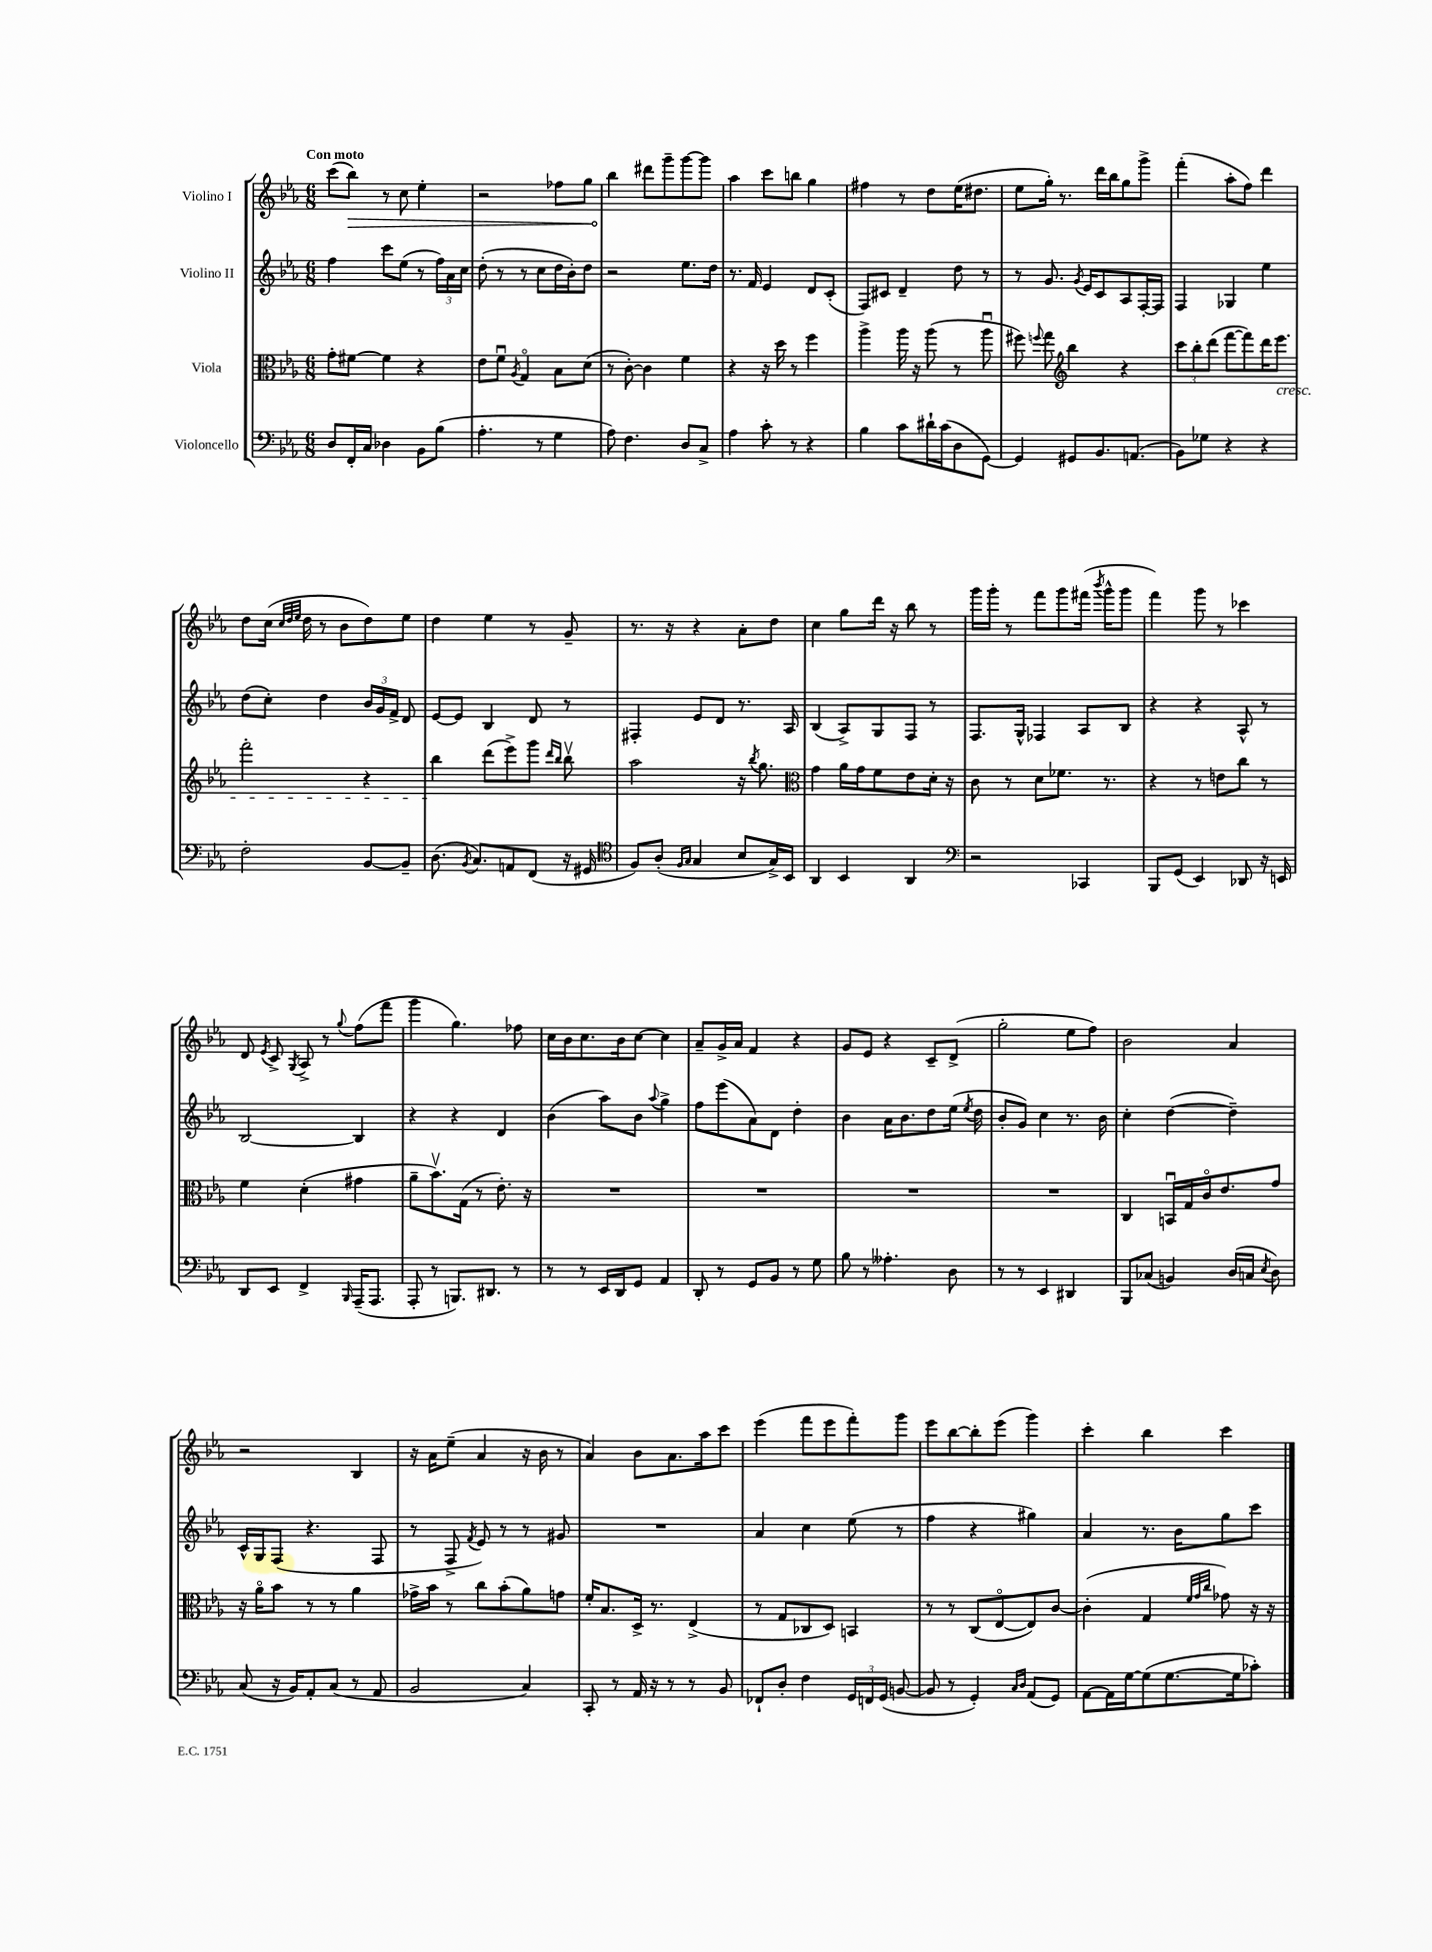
<<
\new StaffGroup <<
\new Staff = "s0" \with { instrumentName = "Violino I" } {
    \clef treble \key ees \major \numericTimeSignature \time 6/8 \tempo "Con moto"
    \autoBeamOff c'''8[( \once \override Hairpin.circled-tip = ##t bes''8]\>) r8 c''8 ees''4-. |
    r2 fes''8[ g''8] |
    bes''4\! dis'''8[ g'''8-- g'''8~ g'''8] |
    aes''4 c'''8[ b''8] g''4 |
    fis''4 r8 d''8[ ees''16( dis''8.] |
    ees''8[ g''16]-.) r8. d'''16[ bes''16 g''8 g'''8]-> |
    f'''4-.( aes''8[-. f''8]) d'''4 |
    d''8[ c''16]( \grace { c''32[ d''32 ees''32] } d''16 r8 bes'8[ d''8) ees''8] |
    d''4 ees''4 r8 g'8-- |
    r8. r16 r4 aes'8[-. d''8] |
    c''4 g''8[ d'''16] r16 bes''8 r8 |
    g'''16[ g'''16]-. r8 f'''8[ g'''8 fis'''16]( \acciaccatura { bes'''8 } g'''16[-^ g'''8] |
    f'''4) g'''8 r8 ces'''4 |
    d'8 \acciaccatura { ees'8 } c'8-> \acciaccatura { g8 } aes8-> r8 \appoggiatura { g''8 } f''8[( f'''8] |
    g'''4 g''4.) fes''8 |
    c''16[ bes'16 c''8. bes'16 c''8]~ c''4 |
    aes'8[-- g'16-> aes'16] f'4 r4 |
    g'8[ ees'8] r4 c'8[-- d'8]->( |
    g''2-. ees''8[ f''8]) |
    bes'2 aes'4 |
    r2 bes4 |
    r16 aes'16[ ees''8]--( aes'4 r16 bes'16 r8 |
    aes'4) bes'8[ aes'8. aes''16 c'''8] |
    ees'''4( f'''8[ ees'''8 f'''8-.) g'''8] |
    ees'''8[ bes''8~ bes''8-. ees'''8]( g'''4) |
    c'''4-. bes''4 c'''4 \bar "|." |
}
\new Staff = "s1" \with { instrumentName = "Violino II" } {
    \clef treble \key ees \major \numericTimeSignature \time 6/8
    \autoBeamOff f''4 c'''8[ ees''8]( r8 \tuplet 3/2 { f''16[) aes'16 c''16] } |
    d''8-.( r8 r8 c''8[ d''16 bes'16-.) d''8] |
    r2 ees''8.[ d''16] |
    r8. f'16 ees'4 d'8[ c'8]-.( |
    f8[) cis'8] d'4-- d''8 r8 |
    r8 g'8. \acciaccatura { g'8 } ees'16[ c'8 aes8 f16~-. f16] |
    f4 ges4 ees''4 |
    d''8[( c''8]-.) d''4 \tuplet 3/2 { bes'16[ g'16 f'16]-> } d'8 |
    ees'8[~ ees'8] bes4 d'8 r8 |
    fis4-. ees'8[ d'8] r8. aes16 |
    bes4( aes8[->) g8 f8] r8 |
    f8.[ g16]-^ fes4 aes8[ bes8] |
    r4 r4 aes8-^ r8 |
    bes2~ bes4 |
    r4 r4 d'4 |
    bes'4( aes''8[) bes'8] \appoggiatura { aes''8 } g''4-> |
    f''8[ ees'''8( aes'8) d'8] d''4-. |
    bes'4 aes'16[ bes'8. d''8 ees''16]( \acciaccatura { ees''8 } d''16 |
    bes'8[-. g'8]) c''4 r8. bes'16 |
    c''4-. d''4~( d''4--) |
    c'16[-^ g16 f8]( r4. f8 |
    r8 f8-> \acciaccatura { f'8 } ees'8) r8 r8 gis'8 |
    R2. |
    aes'4 c''4 ees''8( r8 |
    f''4 r4 gis''4) |
    aes'4 r8. bes'16[ g''8 c'''8] \bar "|." |
}
\new Staff = "s2" \with { instrumentName = "Viola" } {
    \clef alto \key ees \major \numericTimeSignature \time 6/8
    \autoBeamOff g'8[-. fis'8]~ fis'4 r4 |
    ees'8[ f'8]\downbow \acciaccatura { aes8 } g4\flageolet bes8[ d'8]( |
    r8 c'8~-.) c'4 f'4 |
    r4 r16 d''16 r8 f''4 |
    aes''4-> aes''16 r16 aes''8( r8 aes''8\downbow |
    fis''8) \appoggiatura { f''8 } g''8 \clef treble bes''4 r4 |
    \tuplet 3/2 { c'''8[ bes''8-. d'''8]( } f'''8[~ f'''8) d'''16 ees'''8.]\cresc |
    f'''2-. r4 |
    bes''4\! d'''8[( ees'''8->) g'''8] \grace { d'''16[ bes''16] } bes''8\upbow |
    aes''2 r16 \acciaccatura { bes''8 } g''8. |
    \clef alto g'4 aes'16[ g'16 f'8 ees'8 d'16]-. r16 |
    c'8 r8 d'8[ fes'8.] r8. |
    r4 r8 e'8[ c''8] r8 |
    f'4 d'4-.( gis'4 |
    aes'8[-- bes'8.\upbow) g16]( r8 ees'8.-.) r16 |
    R2. |
    R2. |
    R2. |
    R2. |
    c4 b,16[\downbow g16 c'16\flageolet ees'8. g'8] |
    r16 aes'16[\flageolet bes'8] r8 r8 aes'4 |
    ges'16[-> bes'16] r8 c''8[ bes'8-.( aes'8) g'8] |
    f'16[-. bes8. d16]-> r8. ees4->( |
    r8 g8[ ces8 d8]) b,4 |
    r8 r8 c8[( ees8~\flageolet ees8) c'8]~ |
    c'4-.( g4 \grace { f'32[ g'32 c''32] } ges'8) r16 r16 \bar "|." |
}
\new Staff = "s3" \with { instrumentName = "Violoncello" } {
    \clef bass \key ees \major \numericTimeSignature \time 6/8
    \autoBeamOff d8[ f,16-. c16] des4 bes,8[ bes8]( |
    aes4.-. r8 g4 |
    aes8) f4. d8[ c8]-> |
    aes4 c'8-. r8 r4 |
    bes4 c'8[ dis'16-! c'16( d8 g,8]~) |
    g,4 gis,8[ bes,8. a,8.]( |
    bes,8[) ges8] r4 r4 |
    f2-. bes,8[~ bes,8]-- |
    d8.( \acciaccatura { bes,8 } c8.[) a,8 f,8]( r16 gis,16 |
    \clef tenor f8[) aes8]-.( \grace { f16[ g16] } g4 bes8[ g16->) bes,16] |
    aes,4 bes,4 aes,4 |
    \clef bass r2 ces,4 |
    bes,,8[ g,8]( ees,4) des,8 r16 e,16 |
    d,8[ ees,8] f,4-> \grace { bes,,16 } aes,,16[--( aes,,8.] |
    aes,,8-. r8 b,,8.[) dis,8.] r8 |
    r8 r8 ees,16[ d,16 g,8] aes,4 |
    d,8-. r8 g,8[ bes,8] r8 g8 |
    bes8 r8 aeses4.-. d8 |
    r8 r8 ees,4 dis,4 |
    bes,,8[ ces8]( b,4) d16[( c16] \acciaccatura { ees8 } d8) |
    c8( r16 bes,16[) aes,8-. c8]( r8 aes,8 |
    bes,2 c4) |
    c,8-. r8 aes,16 r16 r8 r8 bes,8 |
    fes,8[-! d8]-. f4 \tuplet 3/2 { g,16[ f,16 g,16]( } b,8~ |
    b,8 r8 g,4-.) \grace { c16[ d16] } aes,8[( g,8]) |
    aes,8[~ aes,16 g16~ g8( g8.~ g16 ces'8]-.) \bar "|." |
}
>>
>>
\layout { \context { \Score \remove "Bar_number_engraver" } }
